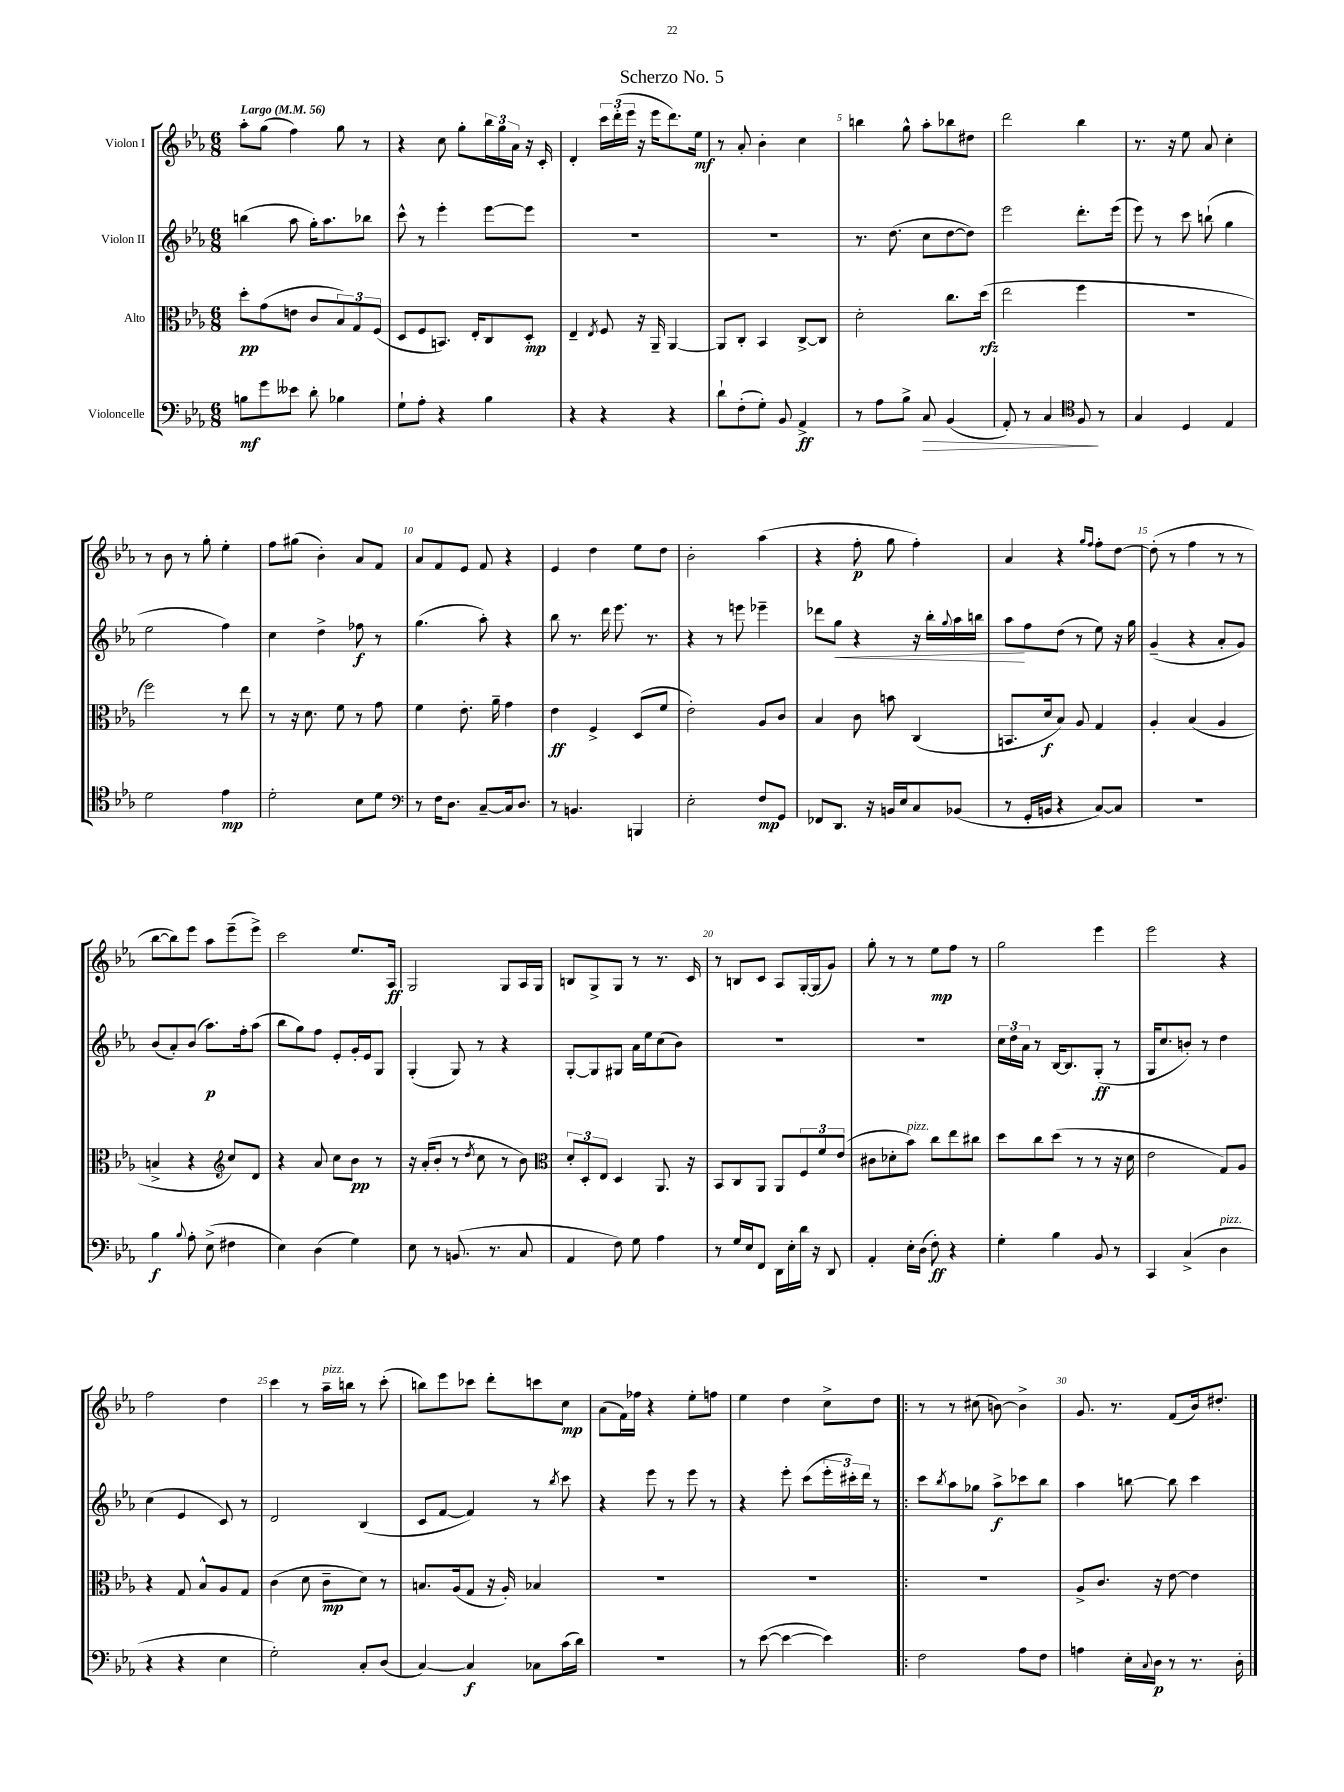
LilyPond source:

\header { title = "Scherzo No. 5" }
<<
\new StaffGroup <<
\new Staff = "s0" \with { instrumentName = "Violon I" } {
    \clef treble \key ees \major \numericTimeSignature \time 6/8 \tempo "Largo" 4 = 56
    aes''8-. g''8( f''4) g''8 r8 |
    r4 c''8 g''8-. \tuplet 3/2 { bes''16 g''16 aes'16 } r16 c'16-. |
    d'4-. \tuplet 3/2 { c'''16 d'''16-.( ees'''16 } r16 ees'''16 d'''8.) ees''16\mf |
    r8 aes'8-. bes'4-. c''4 |
    b''4 g''8-^ aes''8-. bes''8 dis''8 |
    d'''2 bes''4 |
    r8. r16 ees''8 aes'8 c''4-. |
    r8 bes'8 r8 g''8-. ees''4-. |
    f''8 gis''8( bes'4-.) aes'8 f'8 |
    aes'8 f'8 ees'8 f'8 r4 |
    ees'4 d''4 ees''8 d''8 |
    bes'2-. aes''4( |
    r4 f''8-.\p g''8 f''4-.) |
    aes'4 r4 \grace { g''16 f''16 } f''8-. d''8~ |
    d''8-.( r8 f''4 r8 r8 |
    bes''8~ bes''8) ees'''8 aes''8 ees'''8--( ees'''8->) |
    c'''2 ees''8. aes16\ff |
    g2 g8 aes16 g16 |
    b8 g8-> g8 r8 r8. c'16 |
    r8 b8 c'8 aes8 g16~-. g16( g'8) |
    g''8-. r8 r8 ees''8\mp f''8 r8 |
    g''2 ees'''4 |
    ees'''2 r4 |
    f''2 d''4 |
    c'''4 r8 aes''16--^\markup { \italic "pizz." } b''16 r8 c'''8-.( |
    b''8) ees'''8 ces'''8 d'''8-. c'''8 c''8\mp |
    aes'8( f'16) fes''16 r4 ees''8-. f''8 |
    ees''4 d''4 c''8-> d''8 |
    \bar ".|:" r8 r8 cis''8( b'8~) b'4-> |
    g'8. r8. f'8( bes'16) dis''8.-. \bar "|." |
}
\new Staff = "s1" \with { instrumentName = "Violon II" } {
    \clef treble \key ees \major \numericTimeSignature \time 6/8
    b''4( aes''8 g''16-.) aes''8. bes''8 |
    c'''8-^ r8 ees'''4-. ees'''8~ ees'''8 |
    R2. |
    R2. |
    r8. d''8.( c''8 d''8~ d''8) |
    ees'''2 d'''8.-. ees'''16( |
    ees'''8) r8 c'''8 b''8-!( g''4 |
    ees''2 f''4) |
    c''4 d''4-> fes''8\f r8 |
    g''4.( aes''8-.) r4 |
    bes''8 r8. d'''16 ees'''8. r8. |
    r4 r8 e'''8 ees'''4-- |
    des'''8 g''8\< r4 r16 bes''16-. \appoggiatura { g''8 } aes''16 b''16 |
    aes''8\! f''8 d''8( r8 ees''8) r16 g''16 |
    g'4--( r4 aes'8-. g'8) |
    bes'8( aes'8-.) bes'8( aes''8.\p) f''16-. aes''8( |
    bes''8 g''8) f''8 ees'8-. g'16-. ees'16 g8 |
    g4-.( g8) r8 r4 |
    g8~-. g8 gis8 aes'16 ees''16 c''8( bes'8) |
    R2. |
    R2. |
    \tuplet 3/2 { c''16 d''16 aes'16 } r8 bes16~ bes8. g8-.\ff( r8 |
    g16 c''8. b'8-.) r8 d''4 |
    c''4( ees'4 c'8) r8 |
    d'2 bes4( |
    c'8 f'8~ f'4) r8 \acciaccatura { bes''8 } c'''8 |
    r4 ees'''8 r8 ees'''8 r8 |
    r4 ees'''8-. c'''8( \tuplet 3/2 { ees'''16-. cis'''16-.) d'''16 } r8 |
    \bar ".|:" c'''8 \acciaccatura { bes''8 } aes''8 ges''8 aes''8->\f ces'''8 bes''8 |
    aes''4 b''8~ b''8 c'''4 \bar "|." |
}
\new Staff = "s2" \with { instrumentName = "Alto" } {
    \clef alto \key ees \major \numericTimeSignature \time 6/8
    d''8-.\pp g'8( e'8 c'8 \tuplet 3/2 { bes8) g8 f8( } |
    d8 f8 b,8.) ees16-. c8 d8-.\mp |
    ees4-- \acciaccatura { ees8 } f8 r16 aes,16-- aes,4~ |
    aes,8 c8-. bes,4 c8~-> c8 |
    d'2-. c''8. d''16\rfz( |
    ees''2 f''4 |
    R2. |
    f''2) r8 ees''8 |
    r8 r16 d'8. f'8 r8 g'8 |
    f'4 ees'8.-. aes'16-- g'4 |
    ees'4\ff f4-> d8( f'8 |
    ees'2-.) aes8 c'8 |
    bes4 c'8 b'8 c4( |
    b,8. d'16\f bes8) aes8 g4 |
    aes4-. bes4( aes4 |
    b4-> r4 \clef treble c''8) d'8 |
    r4 aes'8 c''8 bes'8\pp r8 |
    r16 aes'16-.( bes'8-. r8 \acciaccatura { d''8 } c''8 r8 bes'8) |
    \clef alto \tuplet 3/2 { d'8-. d8-. ees8 } d4 aes,8. r16 |
    bes,8 c8 aes,8 aes,8 \tuplet 3/2 { f8 f'8 ees'8( } |
    cis'8 des'8-. bes'8^\markup { \italic "pizz." }) c''8 ees''8 cis''8 |
    d''8 c''8 d''8( r8 r8 r16 d'16 |
    ees'2 g8) aes8 |
    r4 g8 bes8-^ aes8 g8 |
    c'4( d'8 c'8--\mp d'8) r8 |
    b8. aes16( g8 r16 aes16-.) bes4 |
    R2. |
    R2. |
    \bar ".|:" R2. |
    aes8-> c'8. r16 ees'8~ ees'4 \bar "|." |
}
\new Staff = "s3" \with { instrumentName = "Violoncelle" } {
    \clef bass \key ees \major \numericTimeSignature \time 6/8
    b8\mf g'8 eeses'8 d'8-. bes4 |
    g8-! aes8-. r4 bes4 |
    r4 r4 r4 |
    d'8-! f8-.( g8-.) bes,8 aes,4->\ff |
    r8 aes8 bes8-> c8\> bes,4( |
    aes,8-.) r8 c4 \clef tenor f8\! r8 |
    g4 d4 ees4 |
    d'2 ees'4\mp |
    d'2-. bes8 d'8 |
    \clef bass r8 f16 d8. c8~-- c16 d8. |
    r8 b,4. b,,4 |
    ees2-. f8\mp g,8 |
    fes,8 d,8. r16 b,16 ees16 c8 bes,8( |
    r8 g,16-. b,16 r4 c8~) c8 |
    R2. |
    bes4\f \appoggiatura { bes8 } aes8-. ees8->( fis4 |
    ees4) d4( g4) |
    ees8 r8 b,8.( r8. c8 |
    aes,4 f8) g8 aes4 |
    r8 g16 ees16 f,8 d,16 ees16-. d'16 r16 d,8 |
    aes,4-. ees16-. d16( f8-.\ff) r4 |
    g4-. bes4 bes,8 r8 |
    c,4 c4->( d4^\markup { \italic "pizz." } |
    r4 r4 ees4 |
    g2-.) c8-. d8( |
    c4~) c4\f ces8 c'16( d'16) |
    R2. |
    r8 ees'8~( ees'4~ ees'4) |
    \bar ".|:" f2 aes8 f8 |
    a4 ees16-. \appoggiatura { c8 } d16\p r8 r8. d16-. \bar "|." |
}
>>
>>
\layout { \context { \Score \override BarNumber.break-visibility = ##(#f #t #t) barNumberVisibility = #(every-nth-bar-number-visible 5) } }
